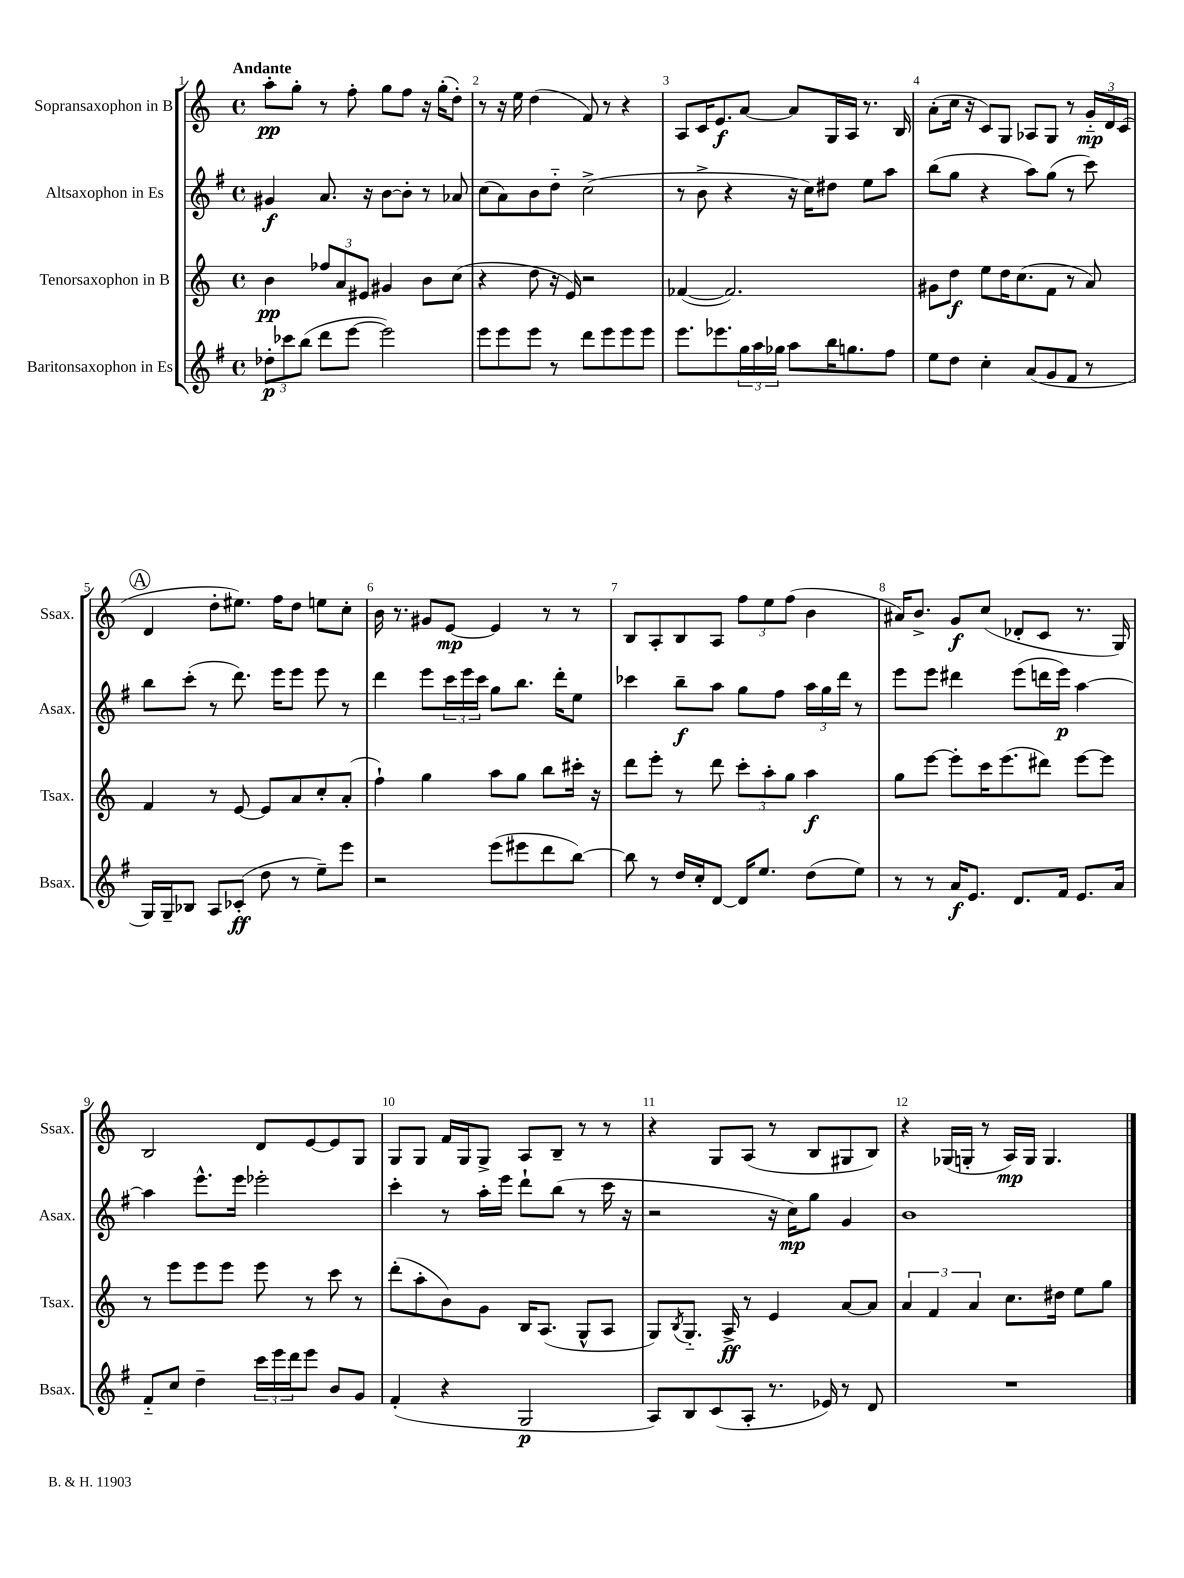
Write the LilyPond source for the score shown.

<<
\new StaffGroup <<
\new Staff = "s0" \with { instrumentName = "Sopransaxophon in B" shortInstrumentName = "Ssax." } {
    \clef treble \key c \major \defaultTimeSignature \time 4/4 \tempo "Andante"
    a''8-.\pp g''8-. r8 f''8-. g''8 f''8 r16 g''16-.( d''8-.) |
    r8 r16 e''16 d''4( f'8) r8 r4 |
    a8 c'16 e'8.\f a'8~ a'8 g16 a16 r8. b16 |
    a'8-.( c''16 r16 c'8) g8 aes8 g8 r8 \tuplet 3/2 { g'16-_\mp d'16 c'16( } |
    \mark \markup { \circle "A" } d'4 d''8-. eis''8.) f''16 d''8 e''8 c''8-. |
    b'16 r8. gis'8 e'8~\mp e'4 r8 r8 |
    b8 a8-. b8 a8 \tuplet 3/2 { f''8 e''8 f''8( } b'4 |
    ais'16) b'8.-> g'8\f c''8( des'8-. c'8 r8. g16) |
    b2 d'8 e'8~ e'8 g8 |
    g8 g8 f'16 g16 g8-> a8 b8-- r8 r8 |
    r4 g8 a8( r8 b8 gis8 b8) |
    r4 ges16( g16-. r8 a16\mp) g16 g4. \bar "|." |
}
\new Staff = "s1" \with { instrumentName = "Altsaxophon in Es" shortInstrumentName = "Asax." } {
    \clef treble \key g \major \defaultTimeSignature \time 4/4
    gis'4\f a'8. r16 b'8~ b'8-. r8 aes'8 |
    c''8( a'8) b'8 d''8-_ c''2->( |
    r8 b'8-> r4 r16 c''16) dis''8 e''8 a''8 |
    b''8( g''8 r4 a''8) g''8( r8 c'''8) |
    \mark \markup { \circle "A" } b''8 c'''8-.( r8 d'''8.) e'''16 e'''8 e'''8 r8 |
    d'''4 e'''8 \tuplet 3/2 { c'''16 e'''16 c'''16 } g''8 b''8. d'''16-. e''8 |
    ces'''4 b''8--\f a''8 g''8 fis''8 \tuplet 3/2 { a''16 g''16 d'''16 } r8 |
    e'''8 e'''8 dis'''4 e'''8( d'''16 e'''16\p) a''4~ |
    a''4 e'''8.-^ e'''16 ees'''2-. |
    c'''4-. r8 a''16-. e'''16 d'''8-! b''8( r8 c'''16 r16 |
    r2 r16 c''16\mp) g''8 g'4 |
    b'1 \bar "|." |
}
\new Staff = "s2" \with { instrumentName = "Tenorsaxophon in B" shortInstrumentName = "Tsax." } {
    \clef treble \key c \major \defaultTimeSignature \time 4/4
    b'4\pp \tuplet 3/2 { fes''8 a'8 eis'8 } gis'4 b'8 c''8( |
    r4 d''8 r16 e'16) r2 |
    fes'4~( fes'2.) |
    gis'8 d''8\f e''8 d''16 c''8.( f'8 r8 a'8) |
    \mark \markup { \circle "A" } f'4 r8 e'8~ e'8 a'8 c''8-. a'8-.( |
    f''4-!) g''4 a''8 g''8 b''8 cis'''16-. r16 |
    d'''8 e'''8-. r8 d'''8 \tuplet 3/2 { c'''8-. a''8-. g''8 } a''4\f |
    g''8 e'''8~ e'''8-. c'''16 e'''8.( dis'''8) e'''8~ e'''8 |
    r8 e'''8 e'''8 e'''8 e'''8 r8 c'''8 r8 |
    d'''8-.( a''8-. b'8) g'8 b16 a8.( g8-^ a8 |
    g8) \acciaccatura { b8 } g8.-_ a16->\ff r8 e'4 a'8~ a'8 |
    \tuplet 3/2 { a'4 f'4 a'4 } c''8. dis''16 e''8 g''8 \bar "|." |
}
\new Staff = "s3" \with { instrumentName = "Baritonsaxophon in Es" shortInstrumentName = "Bsax." } {
    \clef treble \key g \major \defaultTimeSignature \time 4/4
    \tuplet 3/2 { des''8-.\p ces'''8 b''8( } d'''8 e'''8~ e'''2) |
    e'''8 e'''8 e'''8 r8 d'''8 e'''8 e'''8 e'''8 |
    e'''8. ees'''8. \tuplet 3/2 { g''16 a''16 ges''16 } a''8 b''16 g''8. fis''8 |
    e''8 d''8 c''4-. a'8( g'8 fis'8 r8 |
    \mark \markup { \circle "A" } g16) g16-- bes8 a8 ces'8-.\ff( d''8 r8 e''8--) e'''8 |
    r2 e'''8( eis'''8 d'''8 b''8~) |
    b''8 r8 d''16 c''16-. d'8~ d'16 e''8. d''8( e''8) |
    r8 r8 a'16\f e'8. d'8. fis'16 e'8. a'16 |
    fis'8-_ c''8 d''4-- \tuplet 3/2 { c'''16 e'''16 d'''16 } e'''8 b'8 g'8 |
    fis'4-.( r4 g2\p |
    a8) b8 c'8( a8-. r8. ees'16) r8 d'8 |
    R1 \bar "|." |
}
>>
>>
\layout { \context { \Score \override BarNumber.break-visibility = ##(#f #t #t) barNumberVisibility = #all-bar-numbers-visible } }
